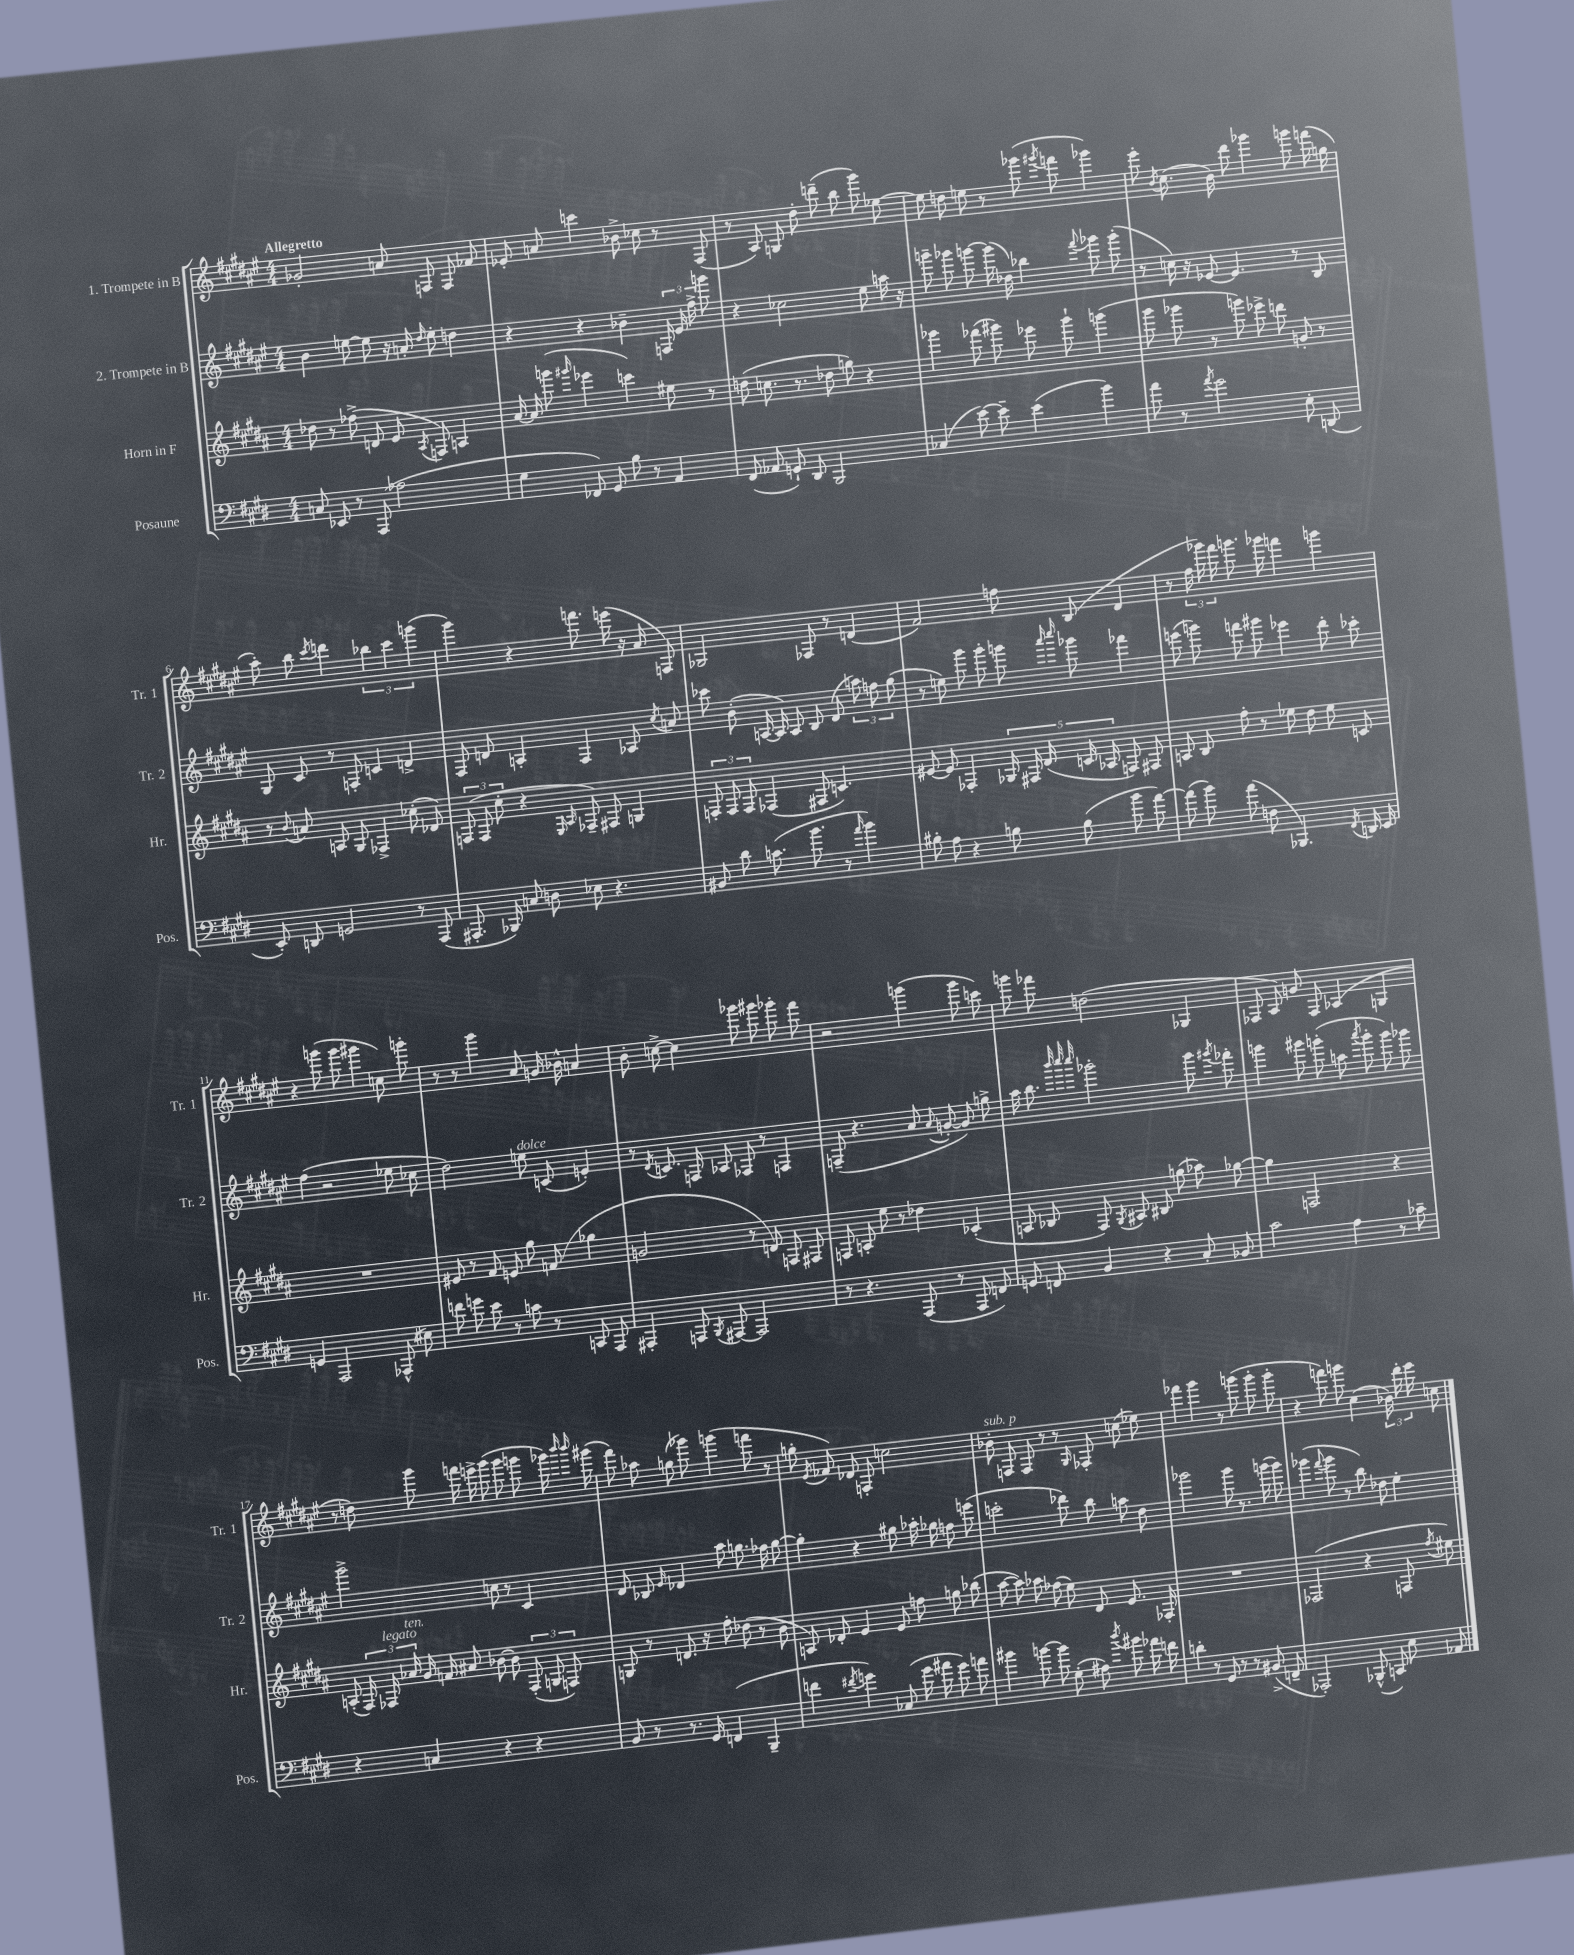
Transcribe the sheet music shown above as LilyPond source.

<<
\new StaffGroup <<
\new Staff = "s0" \with { instrumentName = "1. Trompete in B" shortInstrumentName = "Tr. 1" } {
    \clef treble \key fis \major \numericTimeSignature \time 4/4 \tempo "Allegretto"
    \autoBeamOff ges'2-. a'8 f8 f8 fes'8 |
    ees'8-. a'8 c'''4 bes'8-> ces''8 r8 fis8( |
    r8 ais8) g8 dis''8-. d'''8--( b''8 gis'''8) ees''8~ |
    ees''8 d''8 e''8 r8 ges'''8( \acciaccatura { gis'''8 } f'''8 ges'''4) |
    eis'''8-. \acciaccatura { b'8 } cis''8.( b'16) dis'''8 ges'''4 g'''8 f'''16( g''16 |
    ais''8-.) b''8 \acciaccatura { cis'''8 } d'''4 \tuplet 3/2 { bes''4 cis'''4 g'''4( } |
    gis'''4) r4 f'''8. e'''16( r16 ais'16 f8) |
    ges2 fes8 r8 d'4( |
    fis'2) f''8 b8( dis'4 |
    r8 \tuplet 3/2 { fis''16 ges'''16) fis'''16 } g'''8. ges'''16 f'''4 g'''4 |
    r4 g'''8( g'''8 gis'''4 c''8) g'''8-. |
    r8 r8 gis'''4 ais'8 g'16 bes'16-^ a'4 |
    b'8-. c''8~-> c''4 ges'''8 gis'''8 ges'''8-. fis'''8 |
    r2 g'''4( g'''8 c'''8) |
    g'''8 fes'''8 d''2( ges4 |
    fes8 ais8) g'8 fes8 aes4( g4 |
    r8 d''8) gis'''8 f'''16 e'''16-> gis'''8( gis'''8 g'''8 ges'''16) \grace { b'''16 b'''16 } gis'''16( |
    fis'''8) aes''8 g''8( ges'''8) g'''4( f'''8 r8 |
    g''8-. \acciaccatura { eis'8 } fes'8) des'8 f8-. c''2 |
    bes'8-.^\markup { \italic "sub. p" } f8 f8 r8 r8 \grace { gis16 } fes8-. c''8( ees''8) |
    fes'''4 gis'''4 r8 g'''8( g'''8-. g'''8-. |
    r4 f'''8) g'''8 cis''4( \tuplet 3/2 { bes'16) dis'''16-. eis'''16 } c''8 \bar "|." |
}
\new Staff = "s1" \with { instrumentName = "2. Trompete in B" shortInstrumentName = "Tr. 2" } {
    \clef treble \key fis \major \numericTimeSignature \time 4/4
    \autoBeamOff b'4 e''8~ e''8 r16 a'16-. \grace { dis''16 } e''8-. d''4 |
    r4 r4 bes'4-- \tuplet 3/2 { f16 eis'16 fis''16-> } g'''8 |
    r4 ces''2 eis''8 a''16 r16 |
    g'''8-- ges'''8 g'''8~ g'''16( des''16) bes''4 \appoggiatura { fis'''8 } ges'''8 ges'''8-.( |
    r8 c''16) r16 ees'8~ ees'4. r8 b8 |
    gis8 cis'8 r8 f8-. c'4 d'4-> |
    fis8 d'8 a4-. fis4 aes8 \acciaccatura { cis''8 } a'8 |
    ces'''8 b'8-.( a16~ a16) a8 b8 dis'8( \tuplet 3/2 { a''8) f''8 gis''8( } |
    r8 e''8) gis'''8 gis'''8-. g'''8 \grace { ais'''16 cis''''16 } ges'''8 fes'''4 |
    e'''8( g'''8) f'''8 gis'''8 ees'''4 dis'''8-. ces'''8-. |
    fis''4( r2 ees''8 ces''8 |
    dis''2) e''8^\markup { \italic "dolce" } c'8( e'4-.) |
    r8 \acciaccatura { dis'8 } c'8. f16 aes8 fes8 r8 f4 |
    f8--( r4. ais'8 \appoggiatura { ais'8 } g'8~-. g'8) g''8-> |
    ais''16 b''8. \grace { b'''32 cis''''32 cis''''32 } ges'''2-. ges'''8 \acciaccatura { gis'''8 } fes'''8-. |
    g'''4 gis'''8 g'''8-.( a''8 \acciaccatura { ais'''8 } g'''8-. g'''8) ges'''8 |
    gis'''2-> c''8 r8 cis'4 |
    dis'8 bes8 \grace { eis'16 } des'4 ais''8 g''8. fes''16 g''8~ |
    g''4-. r4 gis''8 aes''16-. ges''16 f''8 e'''8( |
    c'''2-. des'''8) b''8 a''8 dis''8 |
    ges'''2 ges'''8 r8. g'''16( g'''8) |
    ges'''4( \appoggiatura { fis'''8 } ges'''8 r8 b''8) des''8 eis''4-. \bar "|." |
}
\new Staff = "s2" \with { instrumentName = "Horn in F" shortInstrumentName = "Hr." } {
    \clef treble \key b \major \numericTimeSignature \time 4/4
    \autoBeamOff des''8 r8 fes''8->( d'8 e'8 \acciaccatura { ais8 } f8) a4 |
    ais'16~ ais'16 g'''8( \grace { gis'''16 } ees'''4 c'''4) eis''8 r8 |
    d''8( c''8. r8. des''8 g''8) r4 |
    ges'''4 fes'''8( gis'''8) ees'''8 gis'''8-! g'''4( |
    gis'''8 ges'''8 r8 g'''8) ees'''8-> d'''8 g'8-. r8 |
    r8 \appoggiatura { b'8 } a'8 a8 gis8 fes4-> ces''8-.( des'8) |
    \tuplet 3/2 { f8( f8 cis''8-. } r4 \grace { e16 ais16 } fes8--) fis8 g4 |
    \tuplet 3/2 { f8-. f8 f8 } fes4( fis8 c'4.) |
    eis'8~ eis'8 fes4-. \tuplet 5/4 { ges16 fis16 dis'16( c'16 aes16 } f8) fis8 |
    a8 b8 fis''8-. r8 ees''8 dis''8 ees''8 c'8 |
    R1 |
    eis'8 r8 fis'8 e'8 gis''8 f'8( ges''4 |
    g'2 r8 d'8) f8 fis8 |
    f8 a8-. e''8 r8 des''4 ces'4-.( |
    a8 bes8 fis8) \acciaccatura { gis8 } ais8 bis8 g''8( aes''8) ges''8~ |
    ges''4 f2 r4 |
    a8-.( \tuplet 3/2 { fis16) fes16^\markup { \italic "legato" } aes'16^\markup { \italic "ten." } } gis'16 f'16 ais'8 bes'8~ bes'8 \tuplet 3/2 { fes8-.( g8 f8) } |
    g8 r8 d'8. r16 fis''8-. des''8( r8 b'8 |
    a8) des'8-. e'4 e'8 f''8 g''8 bes''8( |
    ais''8~ ais''8) aes''8 fes''8( e''8) dis'8 e'8. fes16-. |
    R1 |
    fes2( r4 f8 \acciaccatura { fis''8 } eis''8) \bar "|." |
}
\new Staff = "s3" \with { instrumentName = "Posaune" shortInstrumentName = "Pos." } {
    \clef bass \key e \major \numericTimeSignature \time 4/4
    \autoBeamOff c8 ees,8 r8 a,,8( aes2 |
    gis4 fes,8) gis,8 b8 r8 a,4 |
    fis,8( aes,8 g,8-!) dis,8 b,,2 |
    ces4( e'8~) e'8-- e'4( b'4) |
    a'8 r8 \acciaccatura { a'8 } gis'2 e8-. d,8( |
    e,8-.) d,8 g,2 r8 a,,8( |
    ais,,8.-. bes,,16) c8 d8 ees8 r4. |
    bis,8 dis'8 c'8.( b'8. r8 \grace { a'16 } b'4) |
    bis8-. a8 r4 b8 b8( b'8 a'8~) |
    a'8( b'8) a'8( f8 bes,,4.) \acciaccatura { fis,8 } d,16 e,16 |
    g,4 a,,2 aes,,8-^( eis8) |
    f'8 g'8 e'8 r8 c'8 r8 c,8 a,,8 |
    ais,,4-. a,,8 \acciaccatura { b,,8 } ais,,8~ ais,,2 |
    r8 r4. a,,8( r8 a,,8 f,8) |
    g,8 f,8 b,4 r4 cis8-. bes,8 |
    cis'2 a4 r8 ces'8-- |
    r4 c4 r4 r4 |
    b,8 r8 r8. gis,16 f,4( b,,4-- |
    f'4 \acciaccatura { fis'8 } g'4) ces8( g'16 ais'16 g'8) a'8 |
    bis'4 b'8~ b'8 gis8-.( ais8) \acciaccatura { dis''8 } bis'8 aes'16 f'16 |
    d'4-. r8 gis,8 r8 r8 bis,8->( f,8-- |
    aes,,2-.) bes,,8-^( c,8) e8 aes,8 \bar "|." |
}
>>
>>
